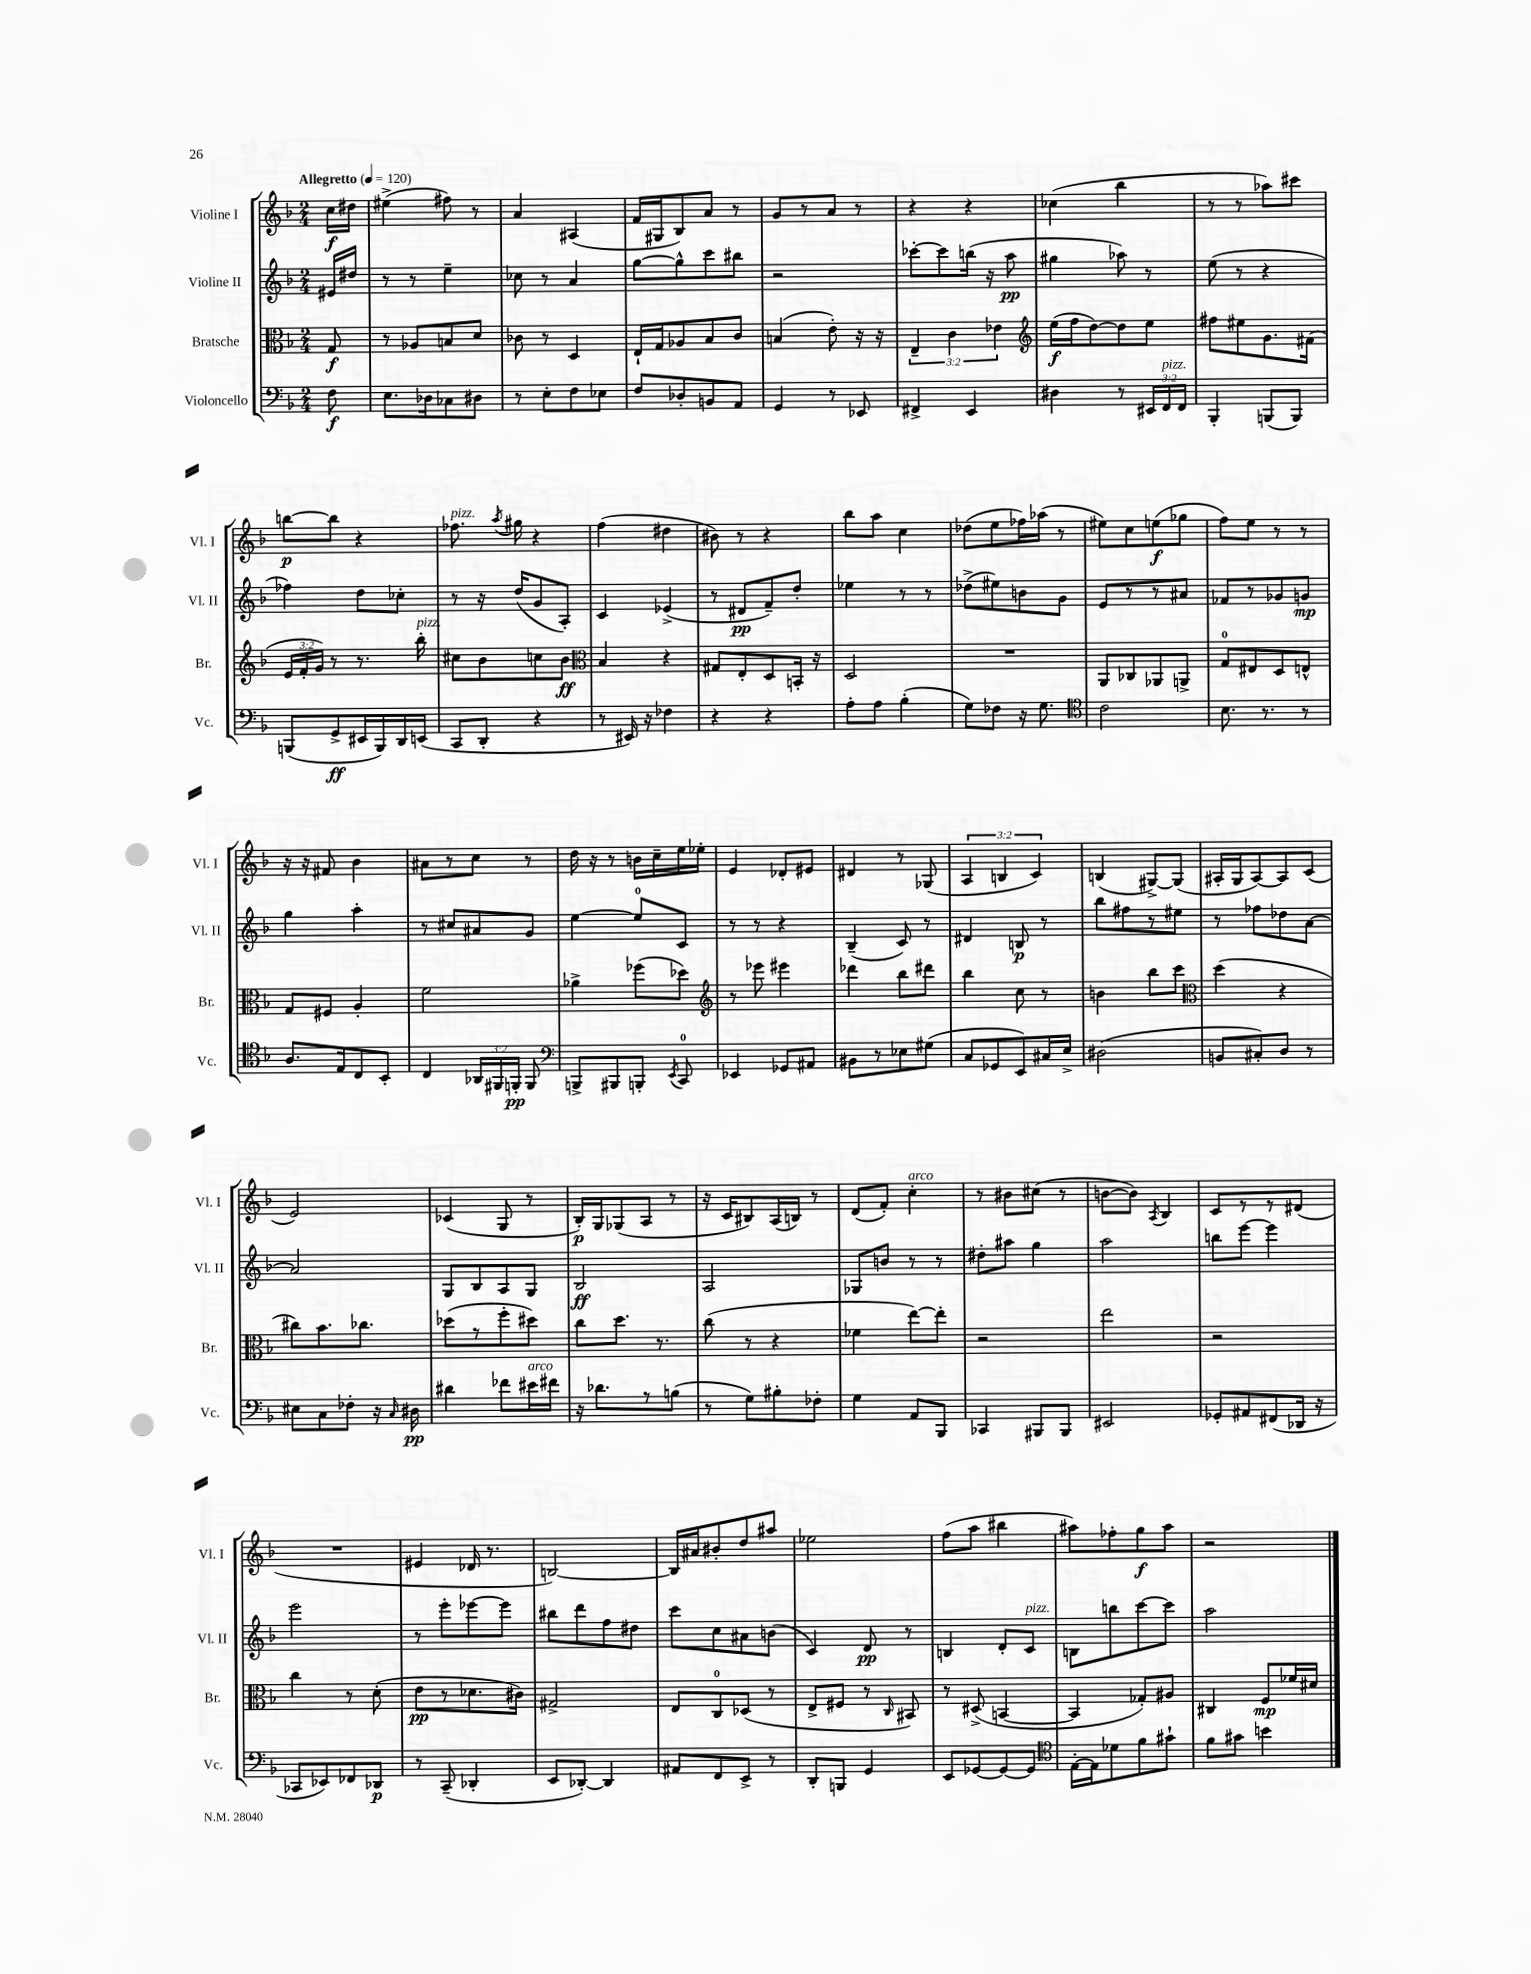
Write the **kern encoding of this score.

**kern	**kern	**kern	**kern
*staff4	*staff3	*staff2	*staff1
*clefF4	*clefC3	*clefG2	*clefG2
*k[b-]	*k[b-]	*k[b-]	*k[b-]
*M2/4	*M2/4	*M2/4	*M2/4
*MM120	*MM120	*MM120	*MM120
8F\	8G/	16e#/LL	16cc\LL
.	.	16dd#/JJ	16dd#\JJ
=	=	=	=
8.E\L	8r	8r	(4ee#^\
.	8A-/L	8r	.
16D-\k	.	.	.
8C-\	8B/	4ee~\	8ff#\)
8D#\J	8d/J	.	8r
=	=	=	=
8r	8c-\	8cc-\	4a/
8E'\L	8r	8r	.
8F\	4D/	4a/	(4A#/
8E-\J	.	.	.
=	=	=	=
8F/L	16E`/LL	[8gg\L	16f/LL
.	16G/J	.	16G#/J
8D-'/	8A-/	8gg^^\]	8B-/)
8BB/	8B-/	8ccc\	8a/J
8AA/J	8c/J	8bb#\J	8r
=	=	=	=
4GG/	(4B/	2r	8g/L
.	.	.	8r
8r	8e'\)	.	8a/J
8EE-/	16r	.	8r
.	16r	.	.
=	=	=	=
4FF#^/	6E~/	[8ccc-'\L	4r
.	.	8ccc-\]	.
.	6c\	.	.
4EE/	.	(16bb\Jk	4r
.	.	16r	.
.	6e-\	.	.
.	.	8aa\	.
=	=	=	=
*	*clefG2	*	*
4D#\	(16ee\LL	4gg#\	(4cc-\
.	16ff\J	.	.
.	[8dd\)	.	.
8r	8dd\]	8aa-\)	4bb-\
24EE#/LL	8ee\J	8r	.
24FF/	.	.	.
24FF/JJ	.	.	.
=	=	=	=
4BBB-'/	8ff#\L	(8ee\	8r
.	8ee#\	8r	8r
(8BBB/L	8.g\	4r	8aa-\L)
8BBB/J)	.	.	8ccc#\J
.	(16f#\Jk	.	.
=	=	=	=
(8BBB/L	24e/LL	4ff-\)	[8bb\L
.	24f'/	.	.
.	24g/JJ)	.	.
8GG^/	8r	.	8bb\]J
16EE#/L	8.r	8dd\L	4r
16BBB/)	.	.	.
16DD/	.	8cc-'\J	.
(16EE/JJ	16bb-'\	.	.
=	=	=	=
8CC/L	8cc#\L	8r	8.ff-\
8DD'/J	8b-\	16r	.
.	.	.	8qaa/
.	.	(16dd/LK	16gg#\
4r	8cc\	8g/	4r
.	8b-\J	8A'/J)	.
=	=	=	=
*	*clefC3	*	*
8r	4B-/	4c/	(4ff\
16EE#/)	.	.	.
16r	.	.	.
4F-\	4r	(4e-^/	4dd#\
=	=	=	=
4r	8G#/L	8r	8b#\)
.	8E'/	8d#/L	8r
4r	8D/	8f~/)	4r
.	16BB'/Jk	8dd'/J	.
.	16r	.	.
=	=	=	=
8A'\L	2D/	4ee-\	8bb-\L
8A\J	.	.	8aa\J
(4B-'\	.	8r	4cc\
.	.	8r	.
=	=	=	=
8G\L)	2r	(8dd-^\L	(8dd-\L
8F-\J	.	8ee#\)	8ee\
16r	.	8b\	16ff-\L)
8.G\	.	.	(16aa-\JJ
.	.	8g\J	8r
=	=	=	=
*clefC4	*	*	*
2c\	8AA/L	8e/L	8ee#\L)
.	8C-/	8r	8cc\
.	8AA-/	8r	(8ee\
.	8AA^/J	8a#/J	8gg-\J
=	=	=	=
8.B-\	8G/L	8f-/L	8ff\L)
.	8E#/	8r	8ee\J
8.r	.	.	.
.	8D/	8g-/	8r
8r	8E^^/J	8g/J	8r
=	=	=	=
8.A/L	8G/L	4gg\	16r
.	.	.	16r
.	8F#/J	.	8f#/
16E/k	.	.	.
8C/	4A'/	4aa'\	4b-\
8BB-'/J	.	.	.
=	=	=	=
4C/	2f\	8r	8a#\L
.	.	8cc#/L	8r
24AA-/LL	.	8a#/	8cc\J
24FF#/	.	.	.
24FF'/JJ	.	.	.
8FF/	.	8g/J	8r
=	=	=	=
*clefF4	*	*	*
8BBB^/L	4a-^\	[4ee\	16dd\
.	.	.	16r
8BBB#/	.	.	8r
8BBB'/J	(8ff-\L	8ee/]L	16b\LL
.	.	.	16cc~\
8qEE/	.	.	.
8CC/	8dd-\J)	8c/J	16ee\
.	.	.	16ee-'\JJ
=	=	=	=
*	*clefG2	*	*
4EE-/	8r	8r	4e/
.	8eee-\	8r	.
8GG-/L	4eee#\	4r	8d-'/L
8AA#/J	.	.	8e#/J
=	=	=	=
8BB#\L	4ddd-\	(4B-~/	4d#/
8r	.	.	.
8E-\	8bb-\L	8c/)	8r
(8G#\J	8ddd#\J	8r	(8G-/
=	=	=	=
8C/L	4bb-\	4d#/	6A/
8GG-/	.	.	.
.	.	.	6B/
8EE/)	8cc\	8B/	.
.	.	.	6c/)
16C#/L	8r	8r	.
16E^/JJ	.	.	.
=	=	=	=
(2D#\	4b\	8bb-\L	(4B/
.	.	8ff#\	.
.	8bb-\L	8r	[8G#^/L)
.	8ccc\J	8ee#\J	(8G#/]J
=	=	=	=
*	*clefC3	*	*
8BB/L	(4dd\	8r	16A#'/LL
.	.	.	16G/J
8C#'/)	.	8ff-\L	[8A#/)
8D/J	4r	8dd-\	8A#/]
8r	.	[8a\J	(8c/J
=	=	=	=
8E#\L	8cc#\L)	2a/]	2e/)
8C\	8.b-\	.	.
8F-'\J	.	.	.
.	8.cc-\J	.	.
16r	.	.	.
16qqC/	.	.	.
16D#\	.	.	.
=	=	=	=
4d#\	(8dd-\L	8G/L	(4c-/
.	8r	8B-/	.
8f-\L	8ff'\	8A/	8G/
16e#\L	8dd#\J)	8G/J	8r
16f#\JJ	.	.	.
=	=	=	=
16r	8cc\L	2B-/	16B-'/LL)
8.d-\L	.	.	16G/J
.	8.dd\J	.	(8G-/
8r	.	.	8A/J
.	8.r	.	.
(8B\J	.	.	8r
=	=	=	=
8r	(8cc\	2A/	16r
.	.	.	16c/LK
8G\L)	8r	.	8B#/)
8B#'\	4r	.	(16A/L
.	.	.	16B/JJ)
8F-'\J	.	.	8r
=	=	=	=
4G\	4f-\	8G-/L	(8d/L
.	.	8b/J	8f'/J)
8AA/L	[8ee\L)	8r	4cc'\
8BBB-/J	8ee'\]J	8r	.
=	=	=	=
4CC-/	2r	8dd#'\L	8r
.	.	8aa#\J	8b#\L
8BBB#/L	.	4gg\	(8cc#\J
8BBB#/J	.	.	8r
=	=	=	=
2EE#/	2ee\	2aa\	[8b\L
.	.	.	8b\]J)
.	.	.	8qA/
.	.	.	4B-/
=	=	=	=
8GG-'/L	2r	8bb\L	8c/L
8AA#/	.	[8eee\J	8r
(8FF#/	.	4eee\]	8r
16DD-/Jk	.	.	(8d#/J
16r	.	.	.
=	=	=	=
8CC-/L	4cc\	2eee\	2r
8EE-/)	.	.	.
8FF-/	8r	.	.
8DD-/J	(8d'\	.	.
=	=	=	=
8r	8e\L	8r	4e#/
(8CC~/	8r	8eee'\L	.
4DD-'/	8.d-\	[8eee-\	16d-/
.	.	.	8.r
.	.	8eee-\]J	.
.	16c#\Jk)	.	.
=	=	=	=
8EE/L	2G#^/	8bb#\L	[2B/)
[8DD-'/J)	.	8ddd\	.
4DD-/]	.	8ff\	.
.	.	8dd#\J	.
=	=	=	=
8AA#/L	8E/L	8ccc\L	16B/]LL
.	.	.	16a#/J
8FF/	8C/	8cc\	8b#'/
8EE^/J	(8D-/J	8a#\	8dd/
8r	8r	(8b\J	8aa#/J
=	=	=	=
8DD'/L	8E^/L	4c/)	2ee-\
8BBB/J	8F#/J	.	.
4GG/	8r	8d/	.
.	16qqC/	.	.
.	8BB#/)	8r	.
=	=	=	=
8EE/L	8r	4B/	(8ff\L
[8GG-/	(8D#^/	.	8aa\J
8GG-/_	[4BB/	8d'/L	4bb#\
8GG-/]J	.	8c/J	.
=	=	=	=
*clefC4	*	*	*
[16E'\LL	4BB/]	8B\L	8aa#\L)
16E\]J	.	.	.
8d-\	.	8bb\	8ff-'\
8f\	8G-'/L)	[8ccc\	8gg\
8g#`\J	8A#/J	8ccc\]J	8aa#\J
=	=	=	=
8f\L	4C#/	2aa\	2r
8g#\J	.	.	.
4b\	8F/L	.	.
.	16f-/L	.	.
.	16d#/JJ	.	.
==	==	==	==
*-	*-	*-	*-
